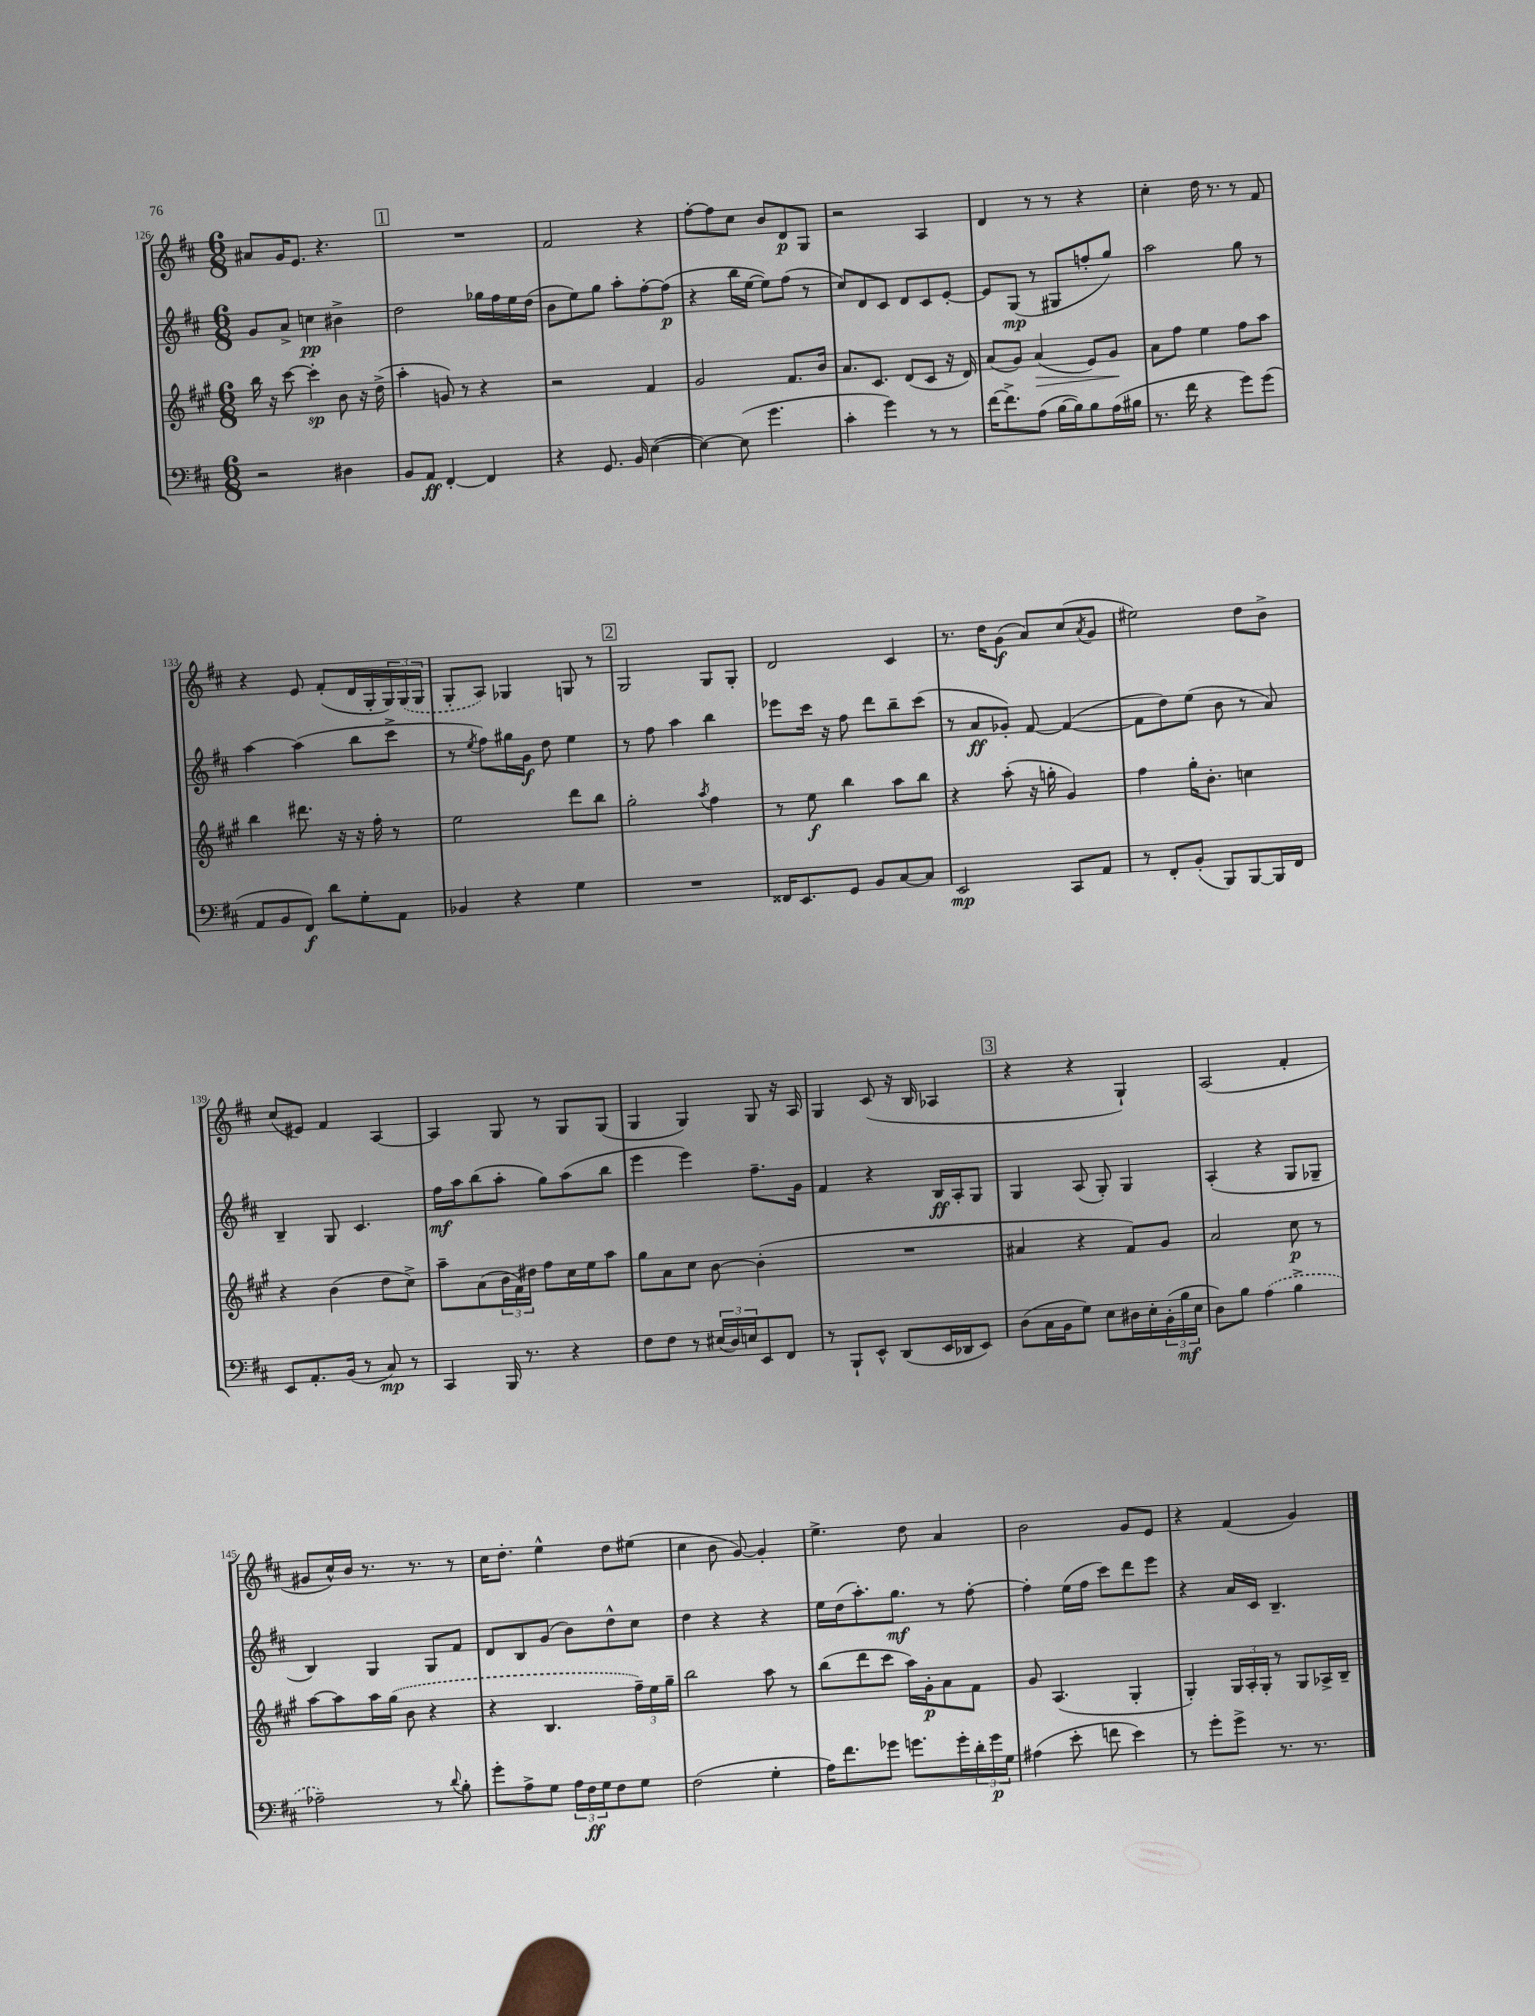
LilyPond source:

<<
\new StaffGroup <<
\new Staff = "s0" {
    \clef treble \key d \major \numericTimeSignature \time 6/8
    ais'8 g'16 e'8. r4. |
    \mark \markup { \box "1" } R2. |
    fis'2 r4 |
    fis''8~-. fis''8 cis''8 b'8 d'8\p g8 |
    r2 a4 |
    d'4 r8 r8 r4 |
    cis''4-. d''16 r8. r8 fis'8 |
    r4 e'8 fis'8-.( d'16 g16-. \tuplet 3/2 { g16) \once \slurDashed g16( g16 } |
    g8-. a8) ges4 g8 r8 |
    \mark \markup { \box "2" } g2 g8 g8-. |
    d'2 cis'4 |
    r8. d''16 g'8\f( a'8) cis''8( \acciaccatura { a'8 } g'8 |
    eis''2) d''8 b'8-> |
    cis''8( eis'8) fis'4 a4~ |
    a4 g8 r8 g8 g8( |
    g4 g4) g8 r16 a16 |
    g4 cis'8( r16 b16 aes4 |
    \mark \markup { \box "3" } r4 r4 g4-!) |
    a2( fis'4-. |
    gis'8 cis''16-^) b'16 r8. r8. r8 |
    cis''16 d''8.-. e''4-^ d''8 eis''8( |
    cis''4 b'8 g'8~) g'4-. |
    e''4.-> d''8 a'4 |
    b'2 g'8 e'8 |
    r4 fis'4( g'4) \bar "|." |
}
\new Staff = "s1" {
    \clef treble \key d \major \numericTimeSignature \time 6/8
    g'8 a'8-> c''4\pp bis'4-> |
    \mark \markup { \box "1" } d''2 ges''16 fis''16 e''16 d''16( |
    b'8 e''8) g''8 a''8-. fis''8~-. fis''8\p( |
    r4 b''16 e''16~ e''8) fis''8( r8 |
    cis''8) d'8 cis'8 d'8 cis'8 e'8~-. |
    e'8 g8\mp( r8 gis8 f''8-. g''8) |
    a''2 g''8 r8 |
    a''4~ a''4( b''8 cis'''8-> |
    r8 \acciaccatura { e''8 } fis''8) gis''16 g'16\f d''8 e''4 |
    \mark \markup { \box "2" } r8 fis''8 a''4 b''4 |
    ees'''8 cis'''16 r16 fis''8 d'''8 b''8-- cis'''8( |
    r8 a'8\ff ges'8-.) fis'8~ fis'4~( |
    fis'8 d''8) e''8( b'8 r8 a'8) |
    b4-- g8 cis'4. |
    fis''16\mf a''16 b''8( a''8-. g''8) a''8( b''8 |
    e'''4 e'''4) fis''8.-- g'16 |
    fis'4 r4 b16\ff a16-. g8 |
    \mark \markup { \box "3" } g4 a8( g8-.) g4 |
    a4-.( r4 g8 ges8-- |
    b4) g4 g8 fis'8 |
    d'8 b8 g'8( b'8) d''8-^ cis''8 |
    d''4 r4 r4 |
    e''16 d''16( a''8.-.) g''8.\mf r8 fis''8~-. |
    fis''4-. e''16( fis''16 cis'''8) d'''8 e'''8 |
    r4 a'16 cis'16 b4.-- \bar "|." |
}
\new Staff = "s2" {
    \clef treble \key a \major \numericTimeSignature \time 6/8
    b''16 r16 cis'''8~ cis'''4-.\sp b'8 r16 d''16->( |
    \mark \markup { \box "1" } a''4-. g'8) r8 r4 |
    r2 fis'4 |
    gis'2 fis'8. b'16 |
    a'8. cis'8. d'8( cis'8 r16 d'16) |
    a'8( gis'8) a'4\>( e'8) gis'8\! |
    a'8 fis''8 e''4 fis''8 a''8 |
    b''4 dis'''8. r16 r16 fis''16-. r8 |
    e''2 d'''8 b''8 |
    \mark \markup { \box "2" } gis''2-. \acciaccatura { a''8 } fis''4 |
    r8 e''8\f b''4 a''8 b''8 |
    r4 a''8-.( r16 g''16-. gis'4) |
    fis''4 gis''16-. b'8.-. c''4 |
    r4 b'4( d''8 cis''8->) |
    a''8-- a'8( \tuplet 3/2 { b'16 fis'16) dis''16 } fis''8 cis''16 e''16 a''8 |
    gis''8 a'8 cis''8 b'8~ b'4-.( |
    R2. |
    \mark \markup { \box "3" } ais'4 r4 fis'8) gis'8 |
    a'2 cis''8\p r8 |
    a''8~ a''8 a''16 \once \slurDashed gis''16( b'8 r4 |
    r4 b4. \tuplet 3/2 { fis''16--) e''16 gis''16-- } |
    b''2 a''8 r8 |
    b''8( d'''8 cis'''8 a''16) gis'16-.\p a'8 fis'8 |
    gis'8 a4.( gis4-. |
    gis4-.) \tuplet 3/2 { gis16 a16-. gis16-. } r8 gis8 aes16-> b16-- \bar "|." |
}
\new Staff = "s3" {
    \clef bass \key d \major \numericTimeSignature \time 6/8
    r2 dis4 |
    \mark \markup { \box "1" } b,8 a,8\ff fis,4~-. fis,4 |
    r4 g,8. b,16 e4~( |
    e4~) e8( g'4. |
    cis'4-. g'4) r8 r8 |
    fis'16~ fis'8.-> a8( b16~ b16) b8 a16( bis16 |
    r8. fis'16 r4 g'8) g'8( |
    a,8 b,8 fis,8\f) d'8 g8-. a,8 |
    bes,4 r4 g4 |
    \mark \markup { \box "2" } R2. |
    fisis,16 e,8. g,8 b,8 cis8~ cis8 |
    e,2\mp cis,8 a,8 |
    r8 fis,8-. b,8-.( b,,8) b,,8~ b,,16 fis,16 |
    e,8 a,8.-. b,16( r8 cis8\mp) r8 |
    cis,4 b,,16 r8. r4 |
    fis8 fis8 r8 \tuplet 3/2 { eis16( d16) e16 } e,8 fis,8 |
    r8 b,,8-! e,8-^ d,8( e,16 des,16 e,8) |
    \mark \markup { \box "3" } d8( cis16 b,16 g8) e8 dis16 e16-. \tuplet 3/2 { b,16-.( b16\mf e16 } |
    d8) b8 \once \slurDashed a4( b4-> |
    aes2--) r8 \appoggiatura { d'8 } b8-. |
    g'8-. a8-> g8 \tuplet 3/2 { a16 fis16\ff g16 } fis8 g8 |
    fis2( g4-. |
    a16) fis'8. ges'8 g'8. g'16-. \tuplet 3/2 { d'16-. g'16\p g16 } |
    ais4( e'8-. f'8 e'4) |
    r8 g'8-. g'8-> r8. r8. \bar "|." |
}
>>
>>
\layout { \context { \Score currentBarNumber = #126 } }
